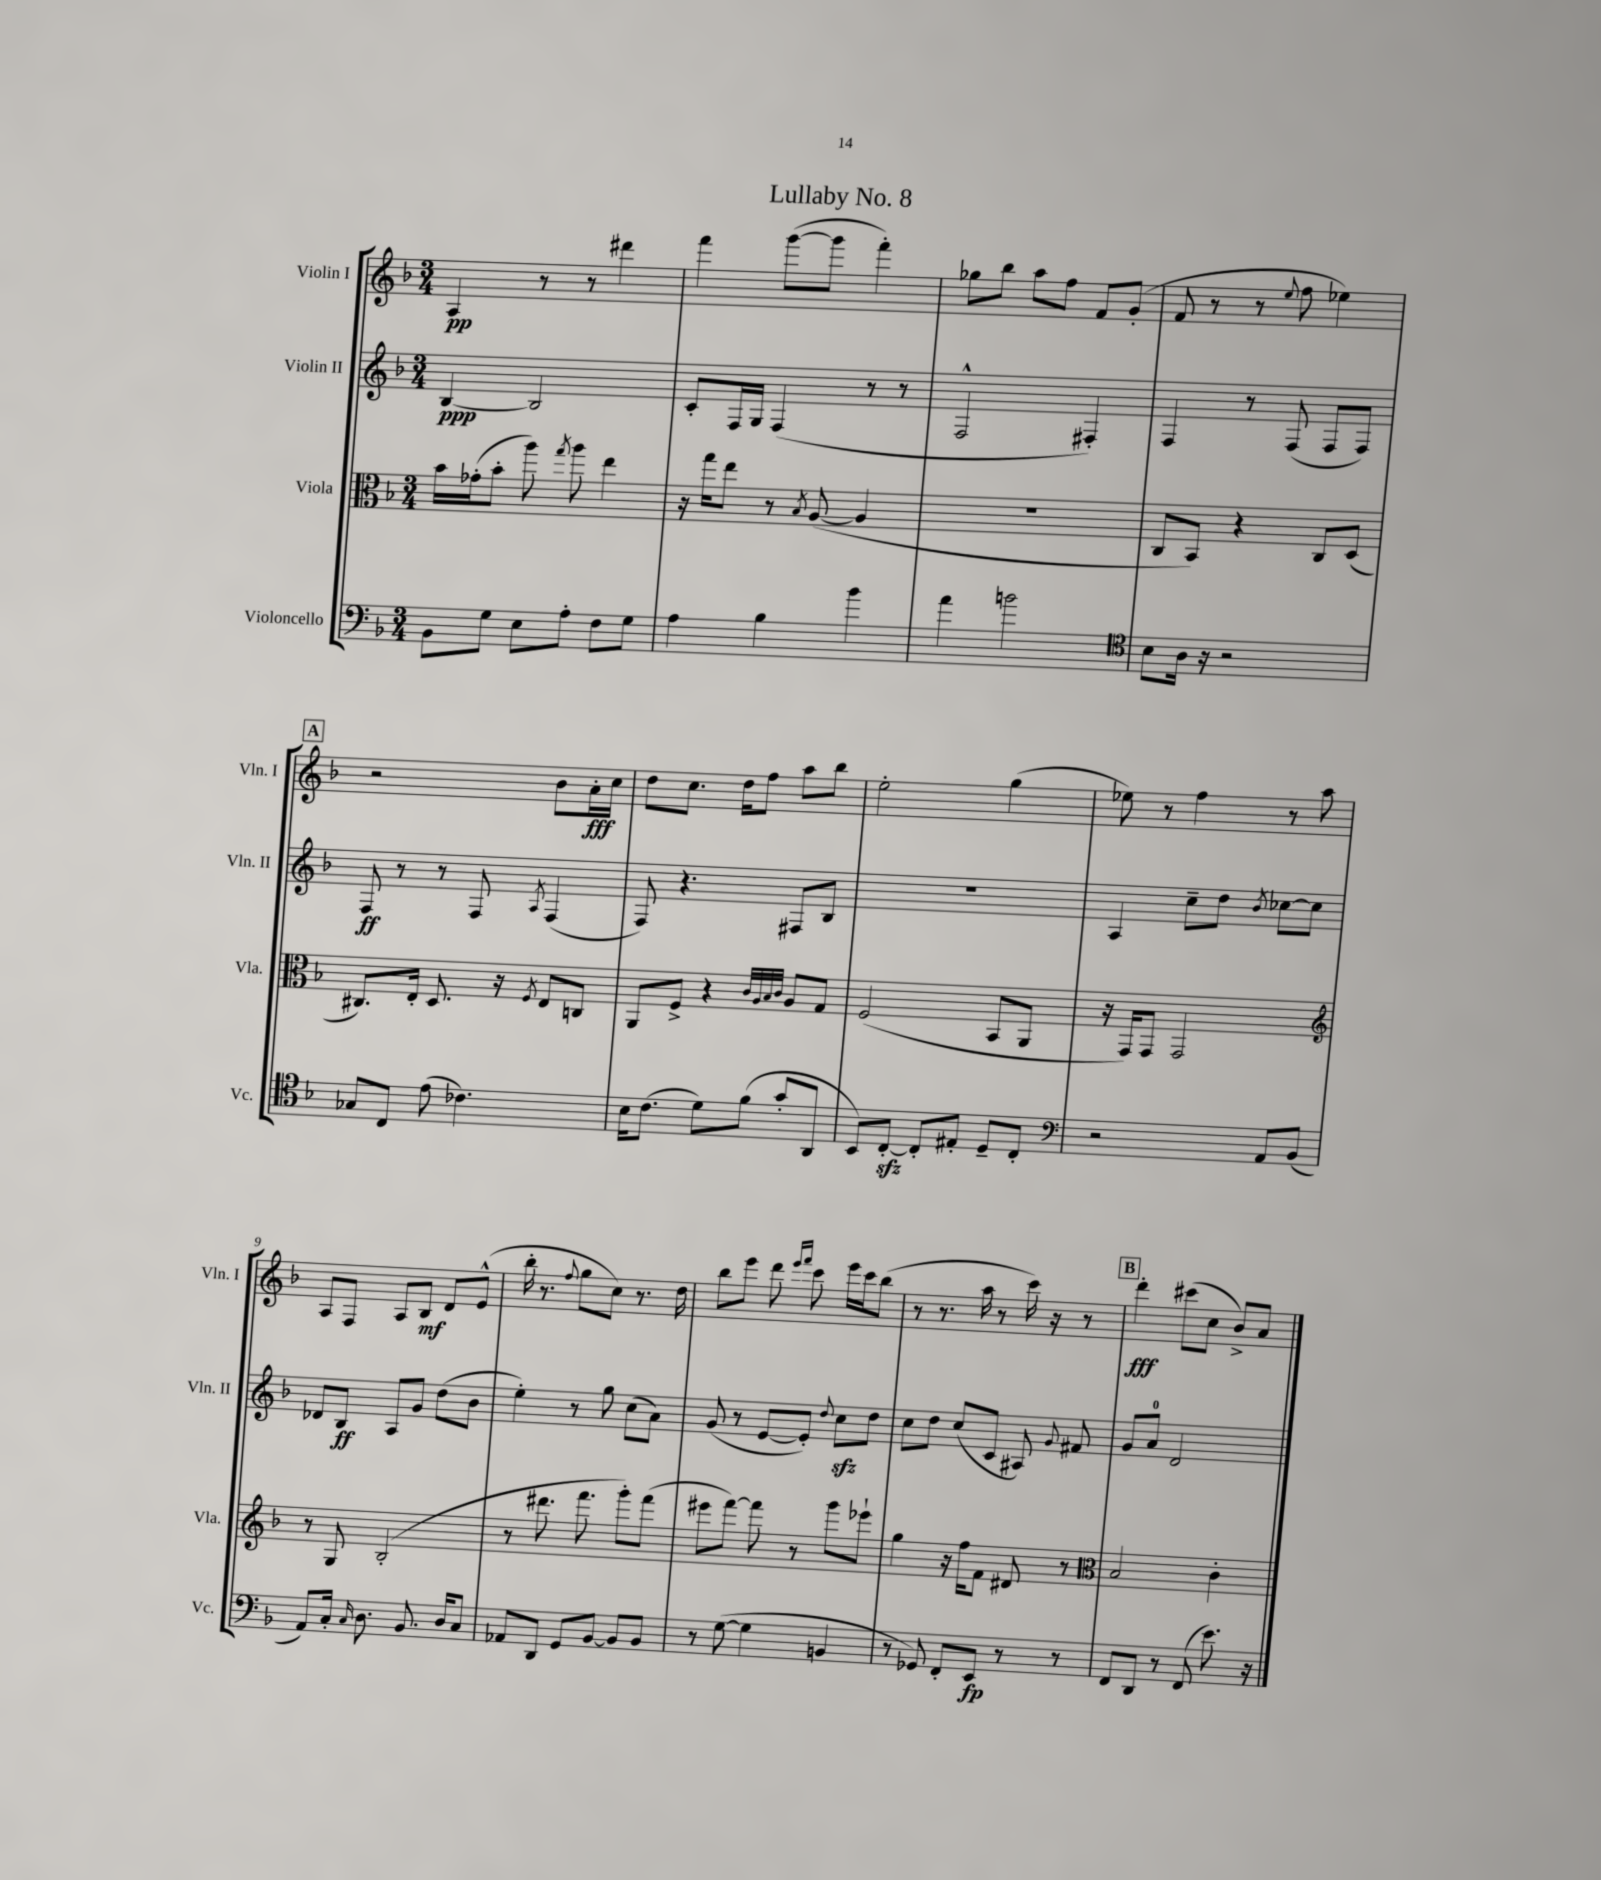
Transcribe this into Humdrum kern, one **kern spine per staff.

**kern	**kern	**kern	**kern
*staff4	*staff3	*staff2	*staff1
*clefF4	*clefC3	*clefG2	*clefG2
*k[b-]	*k[b-]	*k[b-]	*k[b-]
*M3/4	*M3/4	*M3/4	*M3/4
8BB-	16b-	[4B-	4A
.	(16g-'	.	.
8G	8b-'	.	.
8E	8aa)	2B-]	8r
.	8qgg	.	.
8A'	8aa	.	8r
8F	4ee	.	4ddd#
8G	.	.	.
=	=	=	=
4A	16r	8c'	4fff
.	16gg	.	.
.	8ee	16F	.
.	.	16G	.
4B-	8r	(4F	([8ggg
.	8qB-	.	.
.	([8A	.	8ggg]
4b-	4A]	8r	4fff')
.	.	8r	.
=	=	=	=
4a	2.r	2F^^	8gg-
.	.	.	8bb-
2b	.	.	8aa
.	.	.	8ff
.	.	4F#')	8f
.	.	.	(8g'
=	=	=	=
*clefC4	*	*	*
8B-	8C	4F	8f
16A	8BB-)	.	8r
16r	.	.	.
2r	4r	8r	8r
.	.	.	8qqee
.	.	(8F	8ff
.	8C	8F	4ee-)
.	(8D	8F)	.
=	=	=	=
8G-	8.C#)	8F	2r
8C	.	8r	.
.	16E'	.	.
(8e	8.D	8r	.
4.c-)	.	8F	.
.	16r	.	.
.	8qF	8qA	.
.	8E	(4F	8b-
.	8C	.	16a'
.	.	.	16cc
=	=	=	=
16B-	8AA	8F)	8dd
(8.c	.	.	.
.	8F^	4.r	8.cc
8d)	4r	.	.
.	.	.	16dd
(8f	.	.	8ff
.	32qqc	.	.
.	32qqA	.	.
.	32qqB-	.	.
.	32qqc	.	.
8g'	8A	8F#	8aa
8AA	8G	8B-	8bb-
=	=	=	=
8BB-)	(2F	2.r	2ee'
[8C'	.	.	.
8C']	.	.	.
8E#'	.	.	.
8D~	8BB-	.	(4gg
8C'	8AA	.	.
=	=	=	=
*clefF4	*	*	*
2r	16r	4A	8ee-)
.	16GG)	.	.
.	8GG	.	8r
.	2GG	8cc~	4ff
.	.	8dd	.
.	.	8qb-	.
8AA	.	[8cc-	8r
(8BB-	.	8cc-]	8aa
=	=	=	=
*	*clefG2	*	*
8AA)	8r	8d-	8A
16C'	8G	8B-	8F
16qqC	.	.	.
8.D	.	.	.
.	(2B-'	8A	8A
8.BB-	.	8g	8B-
.	.	(8dd	8d
16D	.	.	.
8C	.	8b-	(8e^^
=	=	=	=
8AA-	8r	4ee')	16bb-'
.	.	.	8.r
8DD	8.ddd#	.	.
.	.	.	8qqff
8GG	.	8r	8gg
.	8.fff	.	.
[8BB-	.	8gg	8cc)
8BB-]	8ggg')	(8cc	8.r
8BB-	(8fff	8a)	.
.	.	.	16dd
=	=	=	=
8r	8eee#	(8g	8bb-
([8G	[8fff)	8r	8eee
4G]	8fff]	[8e	8ddd
.	.	.	16qqeee
.	.	.	16qqfff
.	8r	8e'])	8ccc
.	.	8qqdd	.
4BB	8ggg	8cc	16eee
.	.	.	16ccc
.	8eee-`	8dd	(8bb-
=	=	=	=
8r	4gg	8cc	8r
8GG-)	.	8dd	8.r
8FF'	16r	(8cc	.
.	16ff	.	16aa
8EE	8f	8c	8r
8r	8d#	8A#)	16ccc)
.	.	.	16r
.	.	8qqg	.
8r	8r	8f#	8r
=	=	=	=
*	*clefC3	*	*
8FF	2B-	8g	4ddd'
8DD	.	8a	.
8r	.	2d	(8ccc#
(8FF	.	.	8cc
8.e)	4c'	.	8b-^)
.	.	.	8a
16r	.	.	.
==	==	==	==
*-	*-	*-	*-
